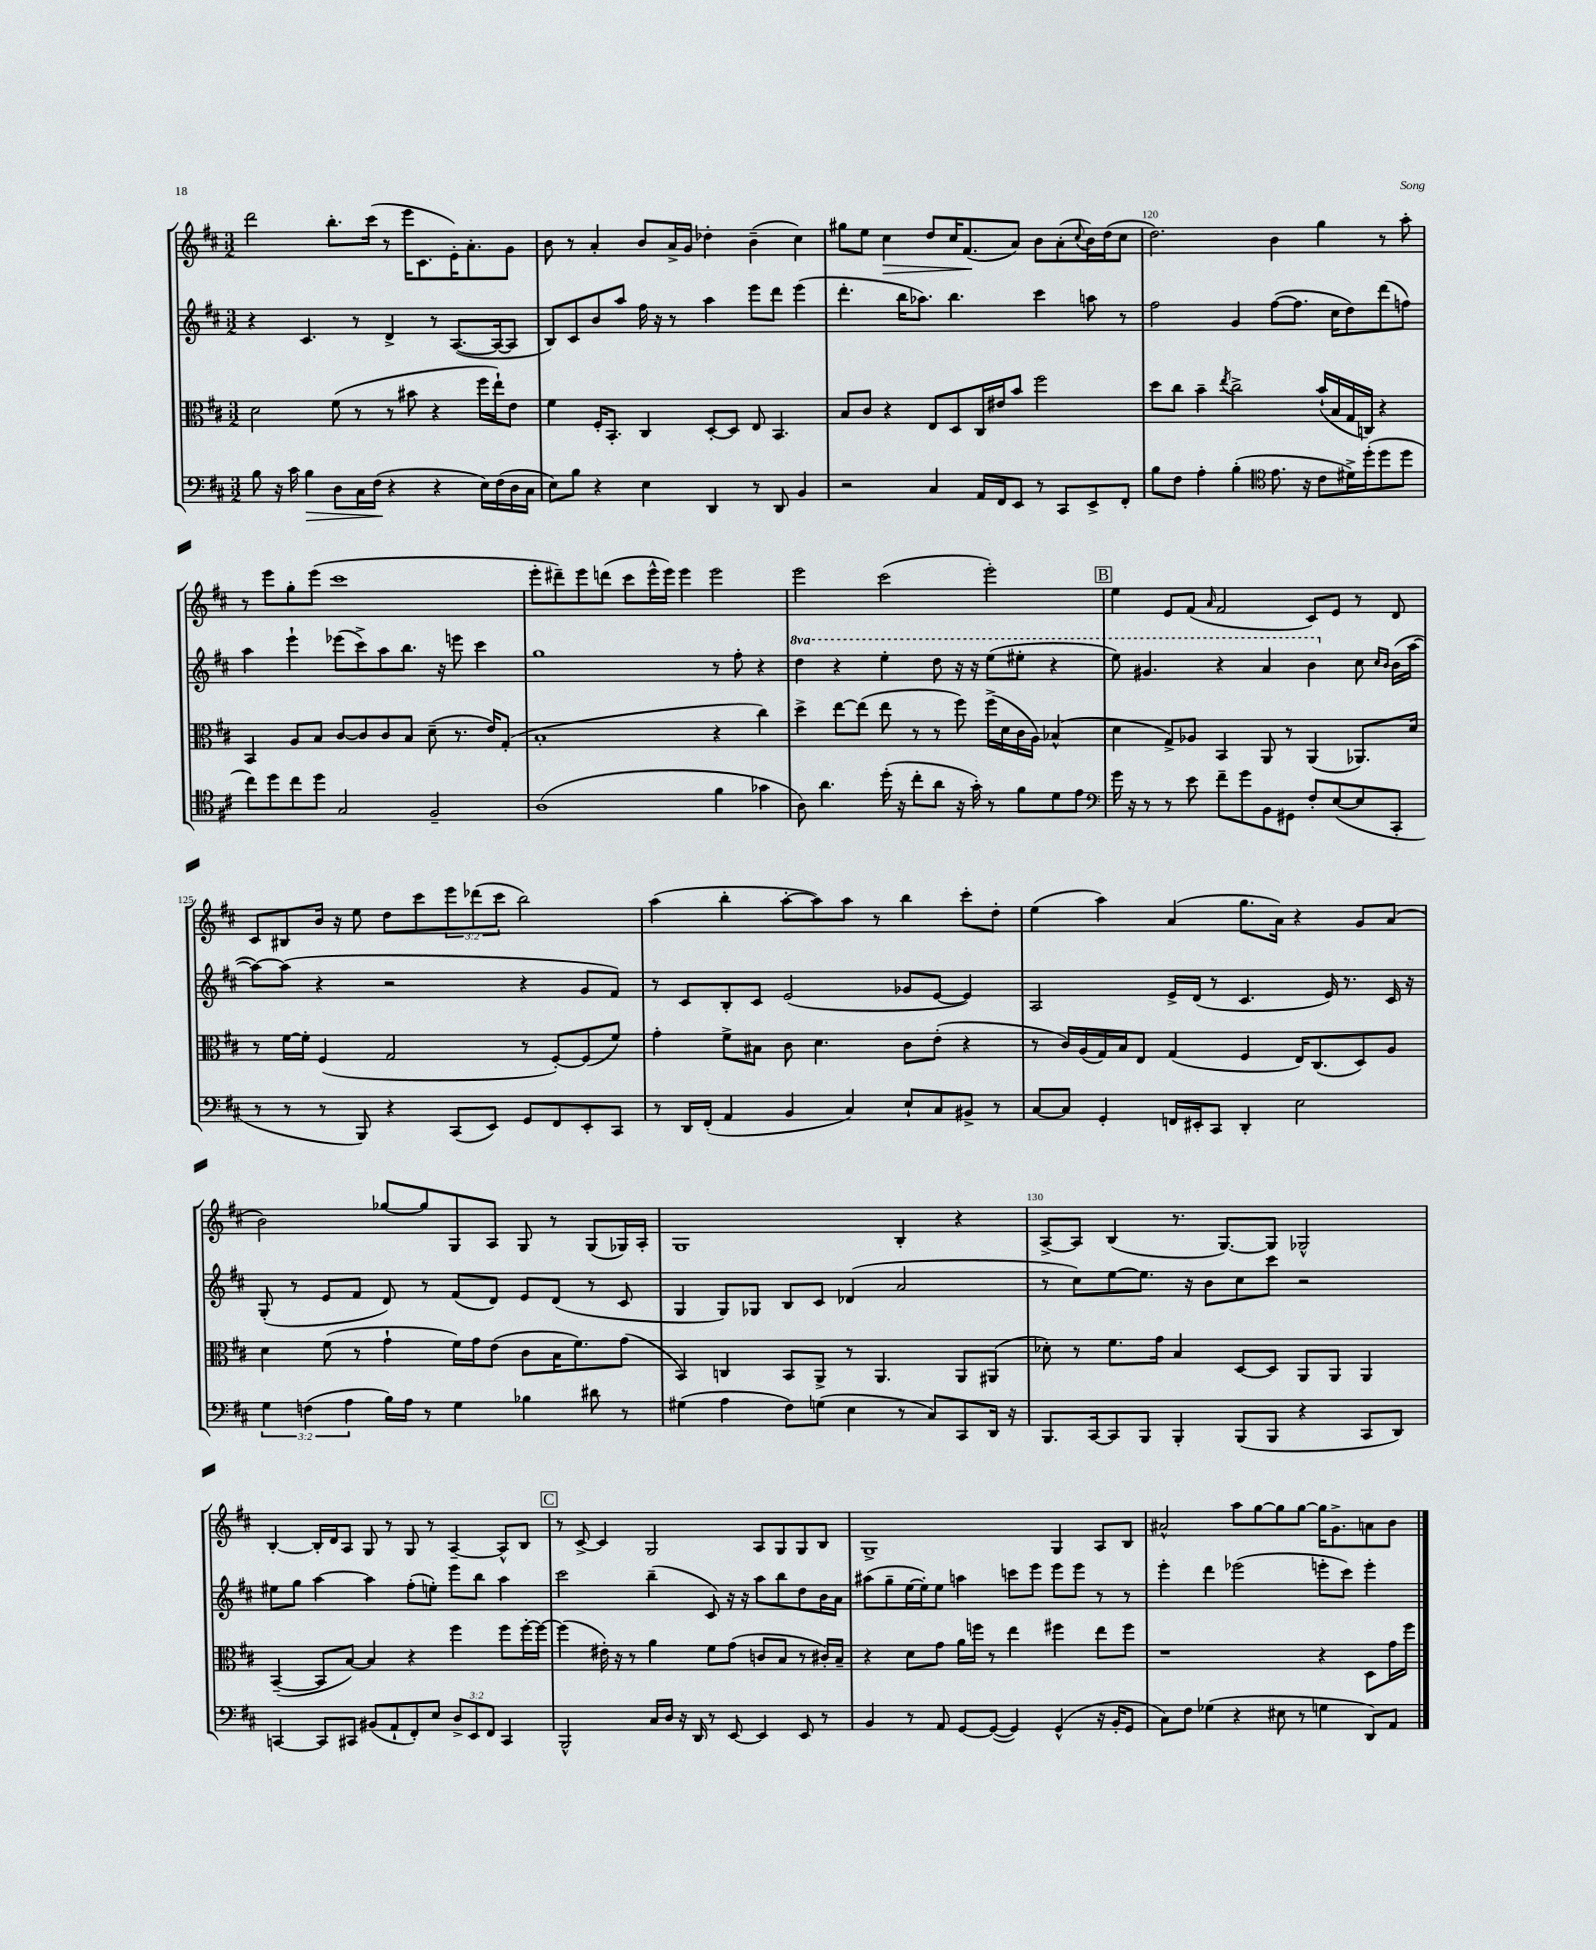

**kern	**dynam	**kern	**kern	**kern	**dynam
*part4	*part4	*part3	*part2	*part1	*part1
*staff4	*staff4	*staff3	*staff2	*staff1	*staff1
*clefF4	*	*clefC3	*clefG2	*clefG2	*
*k[f#c#]	*	*k[f#c#]	*k[f#c#]	*k[f#c#]	*
*M3/2	*	*M3/2	*M3/2	*M3/2	*
=117	=117	=117	=117	=117	=117
8B\	.	2d\	4r	2ddd\	.
16r	.	.	.	.	.
16c#\	.	.	.	.	.
!	!LO:HP:b	!	!	!	!
4B\	>	.	4.c#/	.	.
8D\L	.	(8f#\	.	8.bb'\L	.
16C#\L	.	8r	8r	.	.
(16F#\JJ	.	.	.	(16ccc#\Jk	.
4r	]	8r	4d^/	8r	.
.	.	8b#X\	.	16eee\KL	.
.	.	.	.	8.c#\	.
4r	.	4r	8r	.	.
.	.	.	([8.A/L	16e'\K)	.
.	.	.	.	8.a'\	.
16E\LL)	.	16ff#\LL	.	.	.
(16F#\	.	16ee`\J)	16A/k_	.	.
16D\	.	8e\J	8A/J]	8g\J	.
16C#\JJ	.	.	.	.	.
=118	=118	=118	=118	=118	=118
8E\L)	.	4f#\	8B/L)	8b\	.
8B\J	.	.	8c#/	8r	.
4r	.	16F#'/KL	8b/	4a'/	.
.	.	8.BB'/J	.	.	.
.	.	.	8aa/J	.	.
4E\	.	4C#/	16ff#\	8b/L	.
.	.	.	16r	.	.
.	.	.	8r	16a^/L	.
.	.	.	.	16g/JJ	.
4DD/	.	[8D'/L	4aa\	4dd-X'\	.
.	.	8D/J]	.	.	.
8r	.	8E/	8eee\L	(4b~\	.
8DD/	.	4.BB/	8ddd\J	.	.
4BB/	.	.	(4eee\	4cc#\)	.
=119	=119	=119	=119	=119	=119
2r	.	8B/L	4.ddd'\	8gg#X\L	.
.	.	8c#/J	.	8ee\J	.
!	!	!	!	!	!LO:HP:b
.	.	4r	.	4cc#\	>
.	.	.	16bb\KL	.	.
.	.	.	8.aa-X\J)	.	.
4C#/	.	8E/L	.	8dd/L	.
.	.	8D/	4.bb\	16cc#/K	.
.	.	.	.	(8.f#/	.
16AA/LL	.	16C#/L	.	.	.
16FF#/J	.	16e#X/J	.	.	.
8EE/J	.	8b/J	.	8a/J)	]
8r	.	2ff#\	4ccc#\	8b\L	.
8CC#/L	.	.	.	(8a'\	.
.	.	.	.	8qqcc#/	.
8EE^/	.	.	8aan\	16b\L)	.
.	.	.	.	(16dd\J	.
8FF#'/J	.	.	8r	8cc#\J	.
=120	=120	=120	=120	=120	=120
8B\L	.	8dd\L	2ff#\	2.dd\)	.
8F#\J	.	8cc#\J	.	.	.
4A'\	.	4b~\	.	.	.
.	.	8qee/	.	.	.
(4B'\	.	2cc#^\	4g/	.	.
*clefC4	*	*	*	*	*
8.e\	.	.	([8ff#\L	4b\	.
.	.	.	8.ff#\J]	.	.
16r	.	.	.	.	.
8c#\L	.	(16b`/LL	.	4gg\	.
.	.	16B/	16cc#\KL	.	.
16d#X^\L)	.	16G/	8dd\)	.	.
(16dd'\J	.	16Cn/JJ)	.	.	.
8dd\	.	4r	(8ddd\	8r	.
8dd\J	.	.	8ffn\J)	8aa'\	.
!!LO:LB:g=z
=121	=121	=121	=121	=121	=121
8cc#\L)	.	4BB/	4aa\	8r	.
8dd\	.	.	.	8eee\L	.
8cc#\	.	8A/L	4eee`\	8gg'\	.
8dd\J	.	8B/J	.	(8eee\J	.
2G/	.	[8c#/L	(8eee-X\L	1ccc#	.
.	.	8c#/]	8ccc#^\)	.	.
.	.	8c#/	8aa\	.	.
.	.	8B/J	8.bb\J	.	.
2F#~/	.	(8d~\	.	.	.
.	.	.	16r	.	.
.	.	8.r	8eeen\	.	.
.	.	.	4ccc#\	.	.
.	.	16e/KL)	.	.	.
.	.	(8G'/J	.	.	.
=122	=122	=122	=122	=122	=122
(1A	.	1B'	1gg	8eee'\L	.
.	.	.	.	8ddd#X~\)	.
.	.	.	.	8eee\	.
.	.	.	.	(8dddn\J	.
.	.	.	.	8ccc#\L	.
.	.	.	.	16eee^^\L	.
.	.	.	.	16eee\JJ)	.
.	.	.	.	4eee\	.
4f#\	.	4r	8r	2eee\	.
.	.	.	8ff#'\	.	.
4g-X\	.	4cc#\)	4r	.	.
=123	=123	=123	=123	=123	=123
*	*	*	*8va	*	*
8A\)	.	4dd^\	4ddd\	2eee\	.
4.a\	.	.	.	.	.
.	.	[8ee\L	4r	.	.
.	.	(8ee\J]	.	.	.
(16dd'\	.	8ee\	4eee'\	(2ccc#\	.
16r	.	.	.	.	.
8cc#'\L	.	8r	.	.	.
8a\J	.	8r	8ddd\	.	.
16r	.	8ff#\)	16r	.	.
16g'\)	.	.	16r	.	.
8r	.	(16ff#^\LL	(8eee\L	2eee'\)	.
.	.	16d\	.	.	.
8f#\L	.	16c#\	8eee#X'\J	.	.
.	.	16A\JJ)	.	.	.
8d\	.	(4B-X^^/	4r	.	.
8e\J	.	.	.	.	.
!!LO:REH:place=s1:t=B
=124	=124	=124	=124	=124	=124
*clefF4	*	*	*	*	*
16g\	.	4d\	8eee\)	4ee\	.
16r	.	.	.	.	.
8r	.	.	4.gg#X/	.	.
8r	.	8G^/L)	.	8e/L	.
8e\	.	8A-X/J	.	(8f#/J	.
.	.	.	.	16qqa/	.
8f#~\L	.	4BB/	4r	2f#/	.
8g\	.	.	.	.	.
8BB\	.	8AA/	4aa/	.	.
8GG#X\J	.	8r	.	.	.
8F#'/L	.	(4AA/	4bb\	8c#/L)	.
([8E/	.	.	.	8e/J	.
*	*	*	*X8va	*	*
8E/]	.	8.AA-X/L)	8cc#\	8r	.
.	.	.	16qqcc#/LL	.	.
.	.	.	16qqb/JJ	.	.
8CC#'/J	.	.	(16b\LL	8d/	.
.	.	16d/Jk	[16aa\JJ	.	.
!!LO:LB:g=z
=125	=125	=125	=125	=125	=125
8r	.	8r	8aa\L_)	8c#/L	.
8r	.	[16f#\LL	(8aa\J]	8B#X/	.
.	.	16f#'\JJ]	.	.	.
8r	.	(4F#/	4r	16b/Jk	.
.	.	.	.	16r	.
8BBB/)	.	.	.	8ee\	.
4r	.	2G/	2r	8dd\L	.
.	.	.	.	8ccc#\	.
(8CC#/L	.	.	.	12eee\	.
.	.	.	.	(12ddd-X\	.
8EE/J)	.	.	.	.	.
.	.	.	.	12ccc#\J	.
8GG/L	.	8r	4r	2bb\)	.
8FF#/	.	[8F#'/L)	.	.	.
8EE'/	.	(8F#/]	8g/L	.	.
8CC#/J	.	8f#/J)	8f#/J)	.	.
=126	=126	=126	=126	=126	=126
8r	.	4g'\	8r	(4aa\	.
16DD/LL	.	.	8c#/L	.	.
(16FF#'/JJ	.	.	.	.	.
4AA/	.	8f#^\L	8B'/	4bb'\	.
.	.	8B#X\J	8c#/J	.	.
4BB/	.	8c#\	(2e/	[8aa'\L	.
.	.	4.d\	.	8aa\])	.
4C#/)	.	.	.	8aa\J	.
.	.	.	.	8r	.
8E`/L	.	8c#\L	8g-X/L	4bb\	.
8C#/	.	(8e'\J	[8e/J	.	.
8BB#X^/J	.	4r	4e/])	8ccc#'\L	.
8r	.	.	.	8dd'\J	.
=127	=127	=127	=127	=127	=127
[8C#/L	.	8r	2A/	(4ee\	.
8C#/J]	.	16c#/LL)	.	.	.
.	.	(16A/	.	.	.
4GG'/	.	16G/)	.	4aa\)	.
.	.	16B/J	.	.	.
.	.	8E/J	.	.	.
16FFn/LL	.	(4G/	16e^/LL	(4a/	.
16EE#X'/J	.	.	(16d/JJ	.	.
8CC#/J	.	.	8r	.	.
4DD'/	.	4F#/	4.c#/	8.gg\L	.
.	.	.	.	16a\Jk)	.
2E\	.	16E/KL)	.	4r	.
.	.	(8.C#/	.	.	.
.	.	.	16e/)	.	.
.	.	.	8.r	.	.
.	.	8D/)	.	8g/L	.
.	.	8A/J	16c#/	(8a/J	.
.	.	.	16r	.	.
!!LO:LB:g=z
=128	=128	=128	=128	=128	=128
6G\	.	4d\	(8G'/	2b\)	.
.	.	.	8r	.	.
(6Fn\	.	.	.	.	.
.	.	(8f#\	8e/L	.	.
6A\	.	.	.	.	.
.	.	8r	8f#/J	.	.
16B\LL)	.	4g`\	8d/)	[8gg-X/L	.
16A\JJ	.	.	.	.	.
8r	.	.	8r	8gg-/]	.
4G\	.	16f#\LL)	(8f#/L	8G/	.
.	.	16g\J	.	.	.
.	.	(8e\J	8d/J)	8A/J	.
4B-X\	.	8c#\L	8e/L	8G/	.
.	.	16B\K	(8d/J	8r	.
.	.	8.f#\)	.	.	.
8d#X\	.	.	8r	(8G/L	.
8r	.	(8g\J	8c#/	16G-X/L)	.
.	.	.	.	16A'/JJ	.
=129	=129	=129	=129	=129	=129
(4G#X\	.	4BB/)	4G/	1G	.
4A\	.	4Cn/	8G/L)	.	.
.	.	.	8G-X/J	.	.
8F#\L)	.	8BB/L	8B/L	.	.
(8Gn\J	.	8AA^/J	8c#/J	.	.
4E\	.	8r	(4d-X/	.	.
.	.	4.AA/	.	.	.
8r	.	.	2a/	4B'/	.
8C#/L)	.	.	.	.	.
8CC#/	.	8AA/L	.	4r	.
16DD/Jk	.	(8AA#X/J	.	.	.
16r	.	.	.	.	.
=130	=130	=130	=130	=130	=130
8.BBB/L	.	8d-X'\)	8r	[8A^/L	.
.	.	8r	8cc#\L)	8A/J]	.
[16CC#/k	.	.	.	.	.
8CC#/]	.	8.f#\L	[8ee\	(4B/	.
8BBB/J	.	.	8.ee\J]	.	.
.	.	16g\Jk	.	.	.
4BBB'/	.	4B/	.	8.r	.
.	.	.	16r	.	.
.	.	.	8b\L	.	.
.	.	.	.	[8.G/L)	.
(8BBB/L	.	[8D/L	8cc#\	.	.
8BBB/J	.	8D/J]	8ccc#\J	8G/J]	.
4r	.	8AA/L	2r	2G-X^^/	.
.	.	8AA/J	.	.	.
8CC#/L	.	4AA/	.	.	.
8DD/J)	.	.	.	.	.
!!LO:LB:g=z
=131	=131	=131	=131	=131	=131
[4CCn/	.	([4BB~/	8ee#X\L	[4B'/	.
.	.	.	8gg\J	.	.
8CC/L]	.	8BB/L]	[4aa\	16B'/LL]	.
.	.	.	.	16d/J	.
8CC#X/J	.	[8B/J)	.	8A/J	.
(8BB#X/L	.	4B/]	4aa\]	8G/	.
8AA`/	.	.	.	8r	.
8FF#'/)	.	4r	(8ff#'\L	8G/	.
8E/J	.	.	8een'\J)	8r	.
12D^/L	.	4ff#\	8eee\L	[4A~/	.
12EE/	.	.	.	.	.
.	.	.	8bb\J	.	.
12FF#/J	.	.	.	.	.
4CC#/	.	8ff#\L	4aa\	8A^^/L]	.
.	.	[16ff#'\L	.	8B/J	.
.	.	16ff#\JJ_	.	.	.
!!LO:REH:place=s1:t=C
=132	=132	=132	=132	=132	=132
2BBB^^/	.	(4ff#\]	2ccc#\	8r	.
.	.	.	.	[8c#^/	.
.	.	16e#X'\)	.	4c#/]	.
.	.	16r	.	.	.
.	.	8r	.	.	.
16C#/LL	.	4a\	(4bb~\	2G/	.
16D/JJ	.	.	.	.	.
16r	.	.	.	.	.
16DD/	.	.	.	.	.
8r	.	8f#\L	8c#/)	.	.
[8EE/	.	(8g\J	16r	.	.
.	.	.	16r	.	.
4EE/]	.	8cn/L	8aa\L	8A/L	.
.	.	8B/J	8bb\	8G/	.
8EE/	.	8r	8dd\	8G/	.
8r	.	16c#X'/LL)	16b\L	8B/J	.
.	.	16B~/JJ	16a\JJ	.	.
=133	=133	=133	=133	=133	=133
4BB/	.	4r	(8aa#X\L	1G^	.
.	.	.	8gg~\	.	.
8r	.	8d\L	[16ee\L	.	.
.	.	.	16ee'\J])	.	.
8AA/	.	8g\J	8ee\J	.	.
[8GG/L	.	16a\LL	4aan\	.	.
.	.	16ffn\JJ	.	.	.
(8GG/J_	.	8r	.	.	.
4GG/])	.	4ee\	8cccn\L	.	.
.	.	.	8eee\J	.	.
(4GG^^/	.	4ff#X\	8eee\L	4G/	.
.	.	.	8eee\J	.	.
16r	.	8ee\L	8r	8A/L	.
16BB'/KL	.	.	.	.	.
8GG/J	.	8ff#\J	8r	8B/J	.
=134	=134	=134	=134	=134	=134
8C#\L)	.	1r	4eee'\	2a#X^^/	.
8F#\J	.	.	.	.	.
(4G-X\	.	.	4ddd\	.	.
4r	.	.	(2eee-X\	8aa\L	.
.	.	.	.	[8gg\	.
8E#X\	.	.	.	8gg\]	.
8r	.	.	.	[8gg\J	.
4Gn\	.	4r	8eeen'\L	16gg\KL]	.
.	.	.	.	8.g^\	.
.	.	.	8ccc#\J)	.	.
8DD/L)	.	8D\L	4eee'\	8an\	.
8AA/J	.	16g\L	.	8b\J	.
.	.	16ff#\JJ	.	.	.
==	==	==	==	==	==
*-	*-	*-	*-	*-	*-
